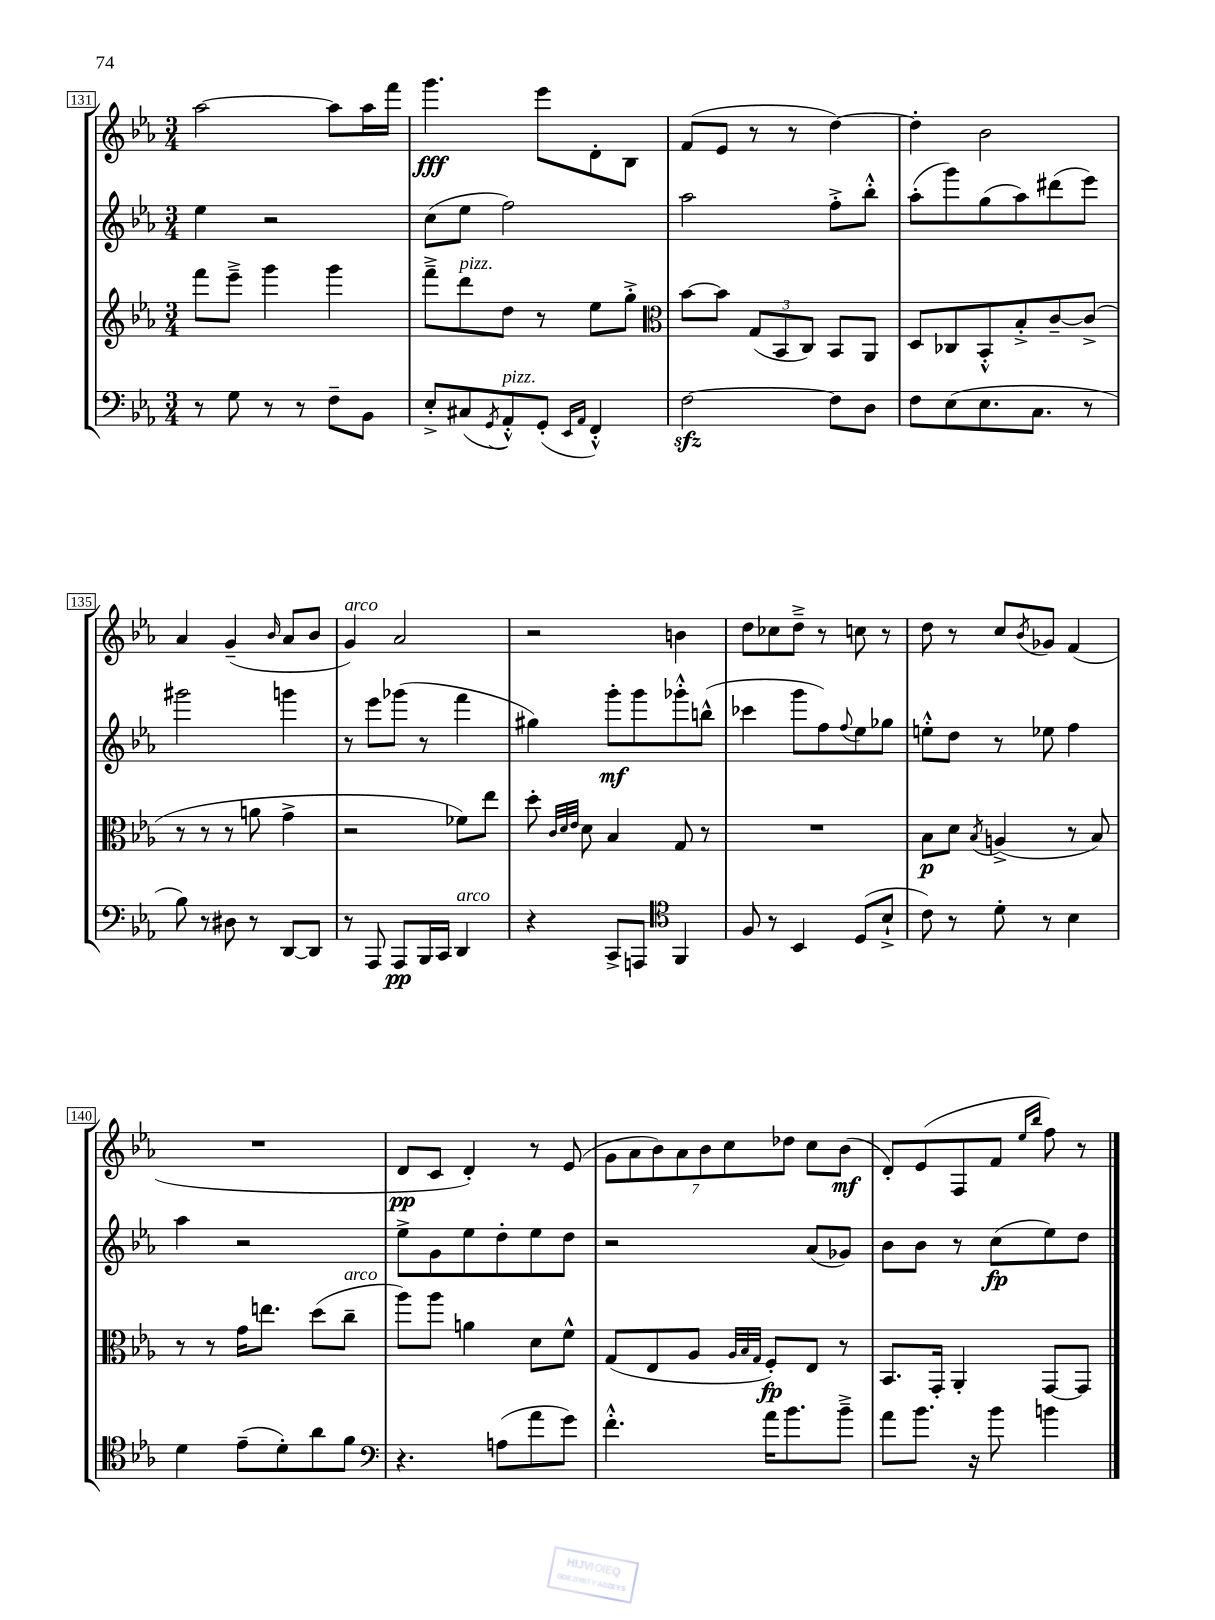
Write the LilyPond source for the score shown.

<<
\new StaffGroup <<
\new Staff = "s0" {
    \clef treble \key ees \major \numericTimeSignature \time 3/4
    aes''2~ aes''8 aes''16 f'''16 |
    g'''4.\fff ees'''8 d'8-. bes8 |
    f'8( ees'8 r8 r8 d''4~) |
    d''4-. bes'2 |
    aes'4 g'4--( \grace { bes'16 } aes'8 bes'8 |
    g'4^\markup { \italic "arco" }) aes'2 |
    r2 b'4 |
    d''8 ces''8 d''8---> r8 c''8 r8 |
    d''8 r8 c''8 \acciaccatura { bes'8 } ges'8 f'4( |
    R2. |
    d'8\pp c'8 d'4-.) r8 ees'8( |
    \tuplet 7/4 { g'8 aes'8 bes'8) aes'8 bes'8 c''8 des''8 } c''8 bes'8\mf( |
    d'8-.) ees'8( f8 f'8 \grace { ees''16 bes''16 } f''8) r8 \bar "|." |
}
\new Staff = "s1" {
    \clef treble \key ees \major \numericTimeSignature \time 3/4
    ees''4 r2 |
    c''8( ees''8 f''2) |
    aes''2 f''8-.-> bes''8-.-^ |
    aes''8-.( g'''8) g''8( aes''8) dis'''8( ees'''8) |
    gis'''2 g'''4 |
    r8 ees'''8 ges'''8( r8 f'''4 |
    gis''4) g'''8-.\mf g'''8 ges'''8-.-^ b''8-^( |
    ces'''4 g'''8 f''8) \appoggiatura { f''8 } ees''8 ges''8 |
    e''8-.-^ d''8 r8 ees''8 f''4 |
    aes''4 r2 |
    ees''8-> g'8 ees''8 d''8-. ees''8 d''8 |
    r2 aes'8( ges'8) |
    bes'8 bes'8 r8 c''8\fp( ees''8) d''8 \bar "|." |
}
\new Staff = "s2" {
    \clef treble \key ees \major \numericTimeSignature \time 3/4
    f'''8 ees'''8---> g'''4 g'''4 |
    f'''8---> d'''8^\markup { \italic "pizz." } d''8 r8 ees''8 g''8-.-> |
    \clef alto bes'8~ bes'8 \tuplet 3/2 { g8( bes,8 c8) } bes,8 aes,8 |
    d8 ces8 bes,8-.-^ bes8-.-> c'8~-- c'8->( |
    r8 r8 r8 a'8 g'4-> |
    r2 fes'8) ees''8 |
    d''8-. \grace { c'32 d'32 ees'32 } d'8 bes4 g8 r8 |
    R2. |
    bes8\p d'8 \acciaccatura { bes8 } a4->( r8 bes8) |
    r8 r8 g'16 e''8. d''8( c''8--^\markup { \italic "arco" } |
    aes''8) aes''8 a'4 d'8 f'8-^ |
    g8( ees8 aes8 \grace { aes32 bes32 g32 } f8-.\fp) ees8 r8 |
    bes,8. g,16-. aes,4-. g,8~ g,8 \bar "|." |
}
\new Staff = "s3" {
    \clef bass \key ees \major \numericTimeSignature \time 3/4
    r8 g8 r8 r8 f8-- bes,8 |
    ees8-.-> cis8( \acciaccatura { g,8 } aes,8-.-^^\markup { \italic "pizz." }) g,8-.( \grace { ees,16 aes,16 } f,4-.-^) |
    f2~\sfz f8 d8 |
    f8 ees8( ees8. c8. r8 |
    bes8) r8 dis8 r8 d,8~ d,8 |
    r8 aes,,8 aes,,8\pp bes,,16 c,16 d,4^\markup { \italic "arco" } |
    r4 c,8-> a,,8 \clef tenor f,4 |
    f8 r8 bes,4 d8( bes8-!-> |
    c'8) r8 d'8-. r8 bes4 |
    d'4 ees'8--( d'8-.) aes'8 f'8 |
    \clef bass r4. a8( aes'8 g'8) |
    f'4.-.-^ aes'16 bes'8. bes'8---> |
    aes'8 bes'8. r16 bes'8 b'4 \bar "|." |
}
>>
>>
\layout { \context { \Score currentBarNumber = #131 \override BarNumber.stencil = #(make-stencil-boxer 0.1 0.3 ly:text-interface::print) } }
